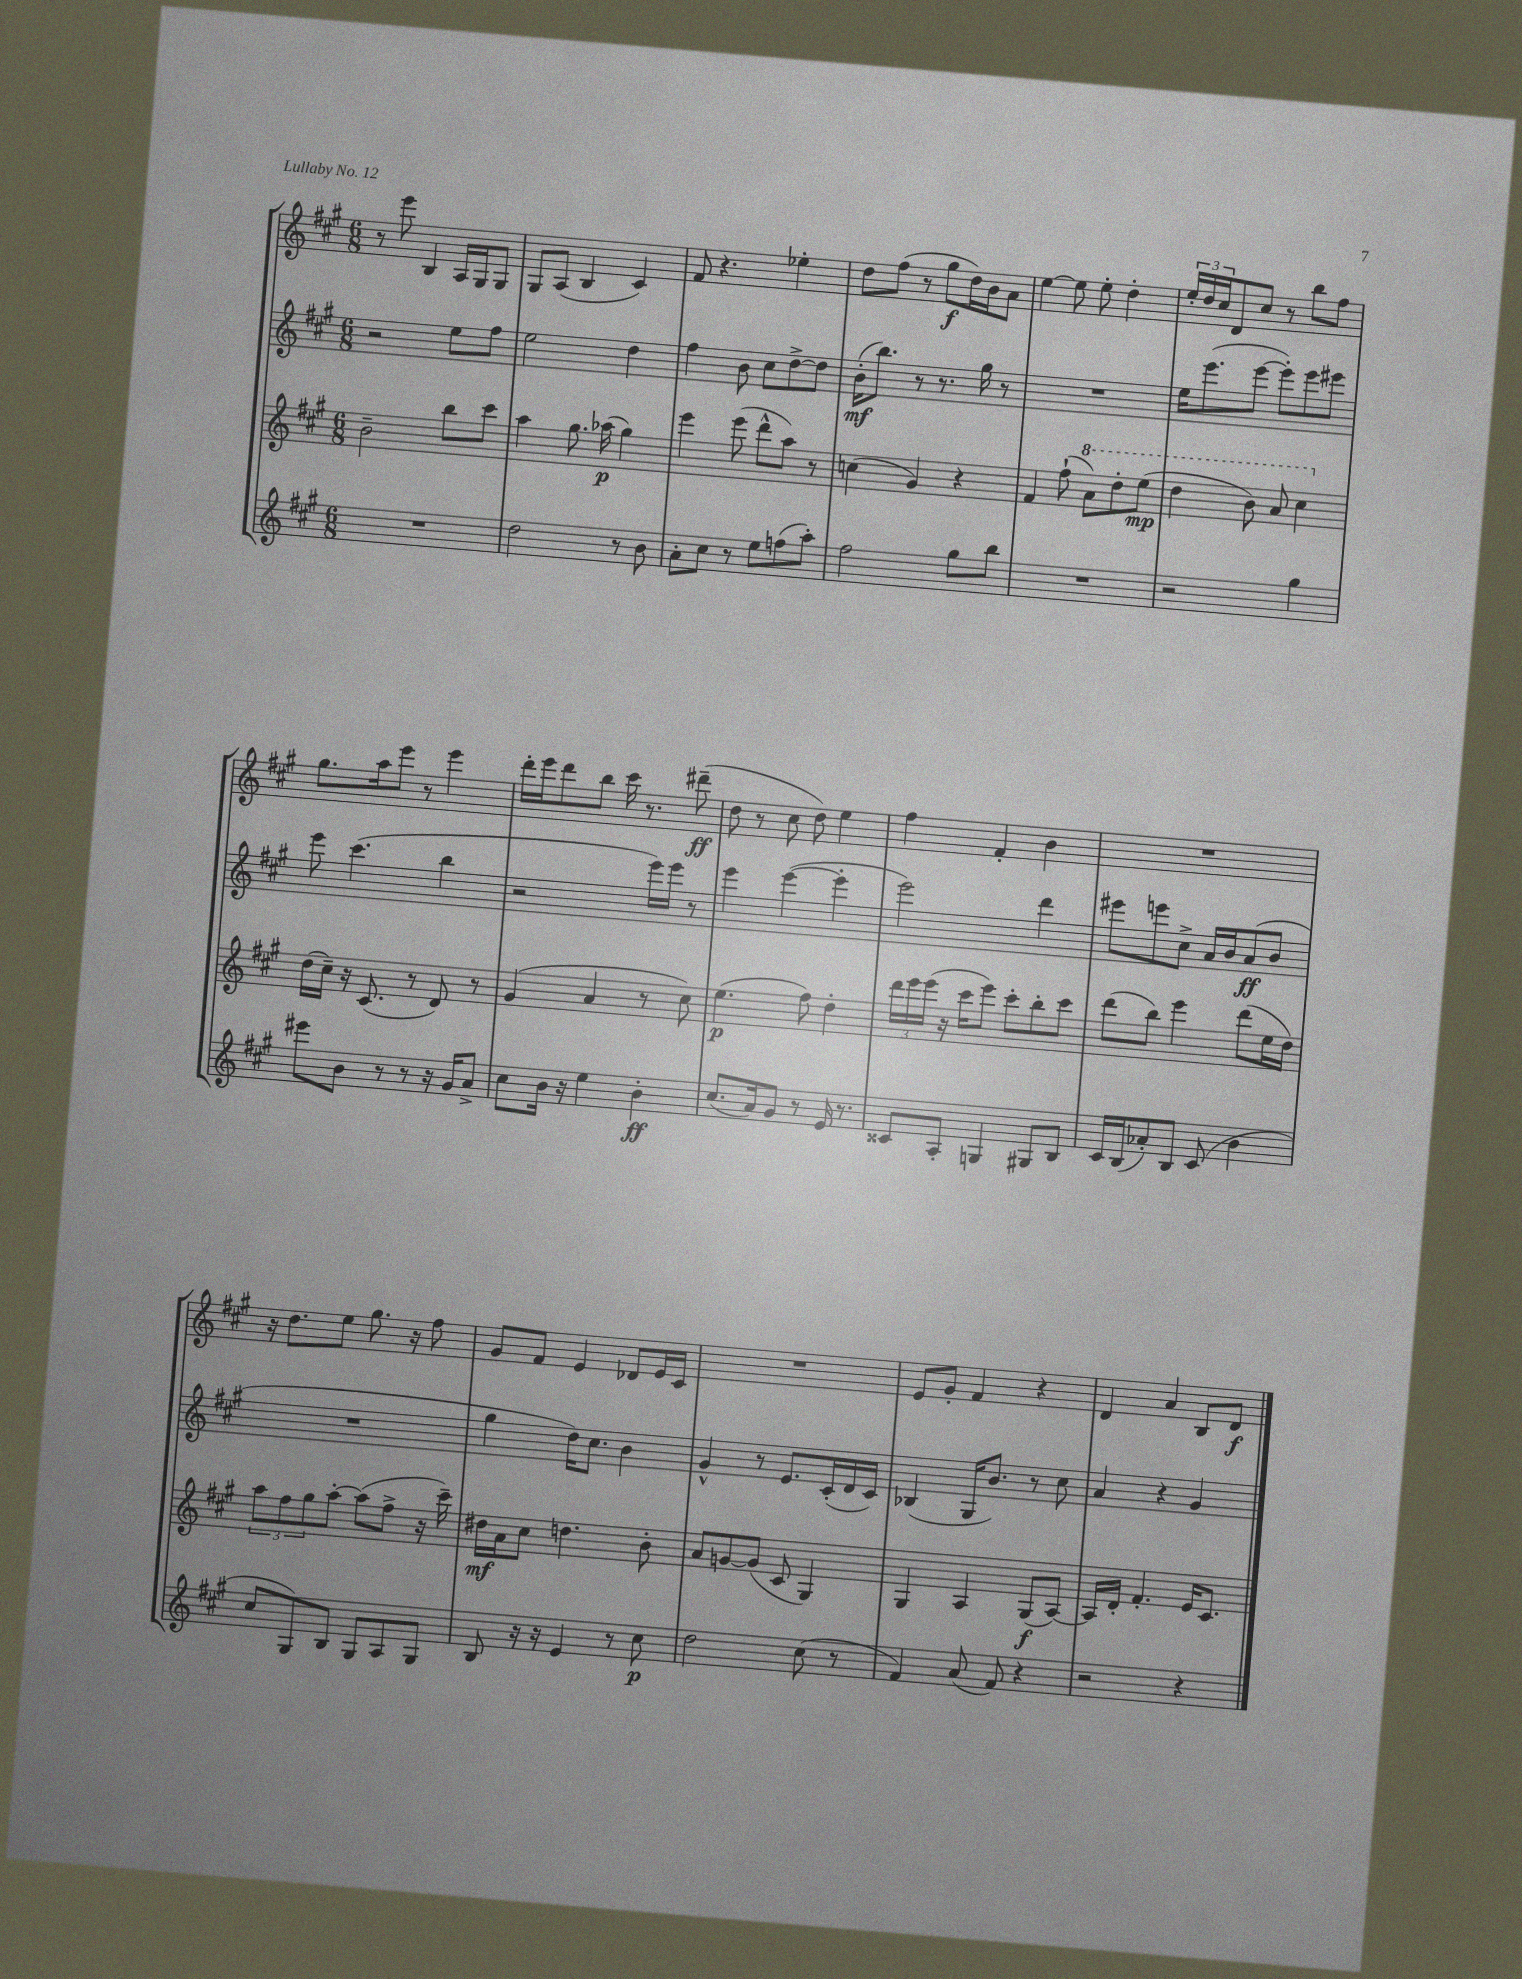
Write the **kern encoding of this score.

**kern	**dynam	**kern	**dynam	**kern	**dynam	**kern	**dynam
*part4	*part4	*part3	*part3	*part2	*part2	*part1	*part1
*staff4	*staff4	*staff3	*staff3	*staff2	*staff2	*staff1	*staff1
*clefG2	*	*clefG2	*	*clefG2	*	*clefG2	*
*k[f#c#g#]	*	*k[f#c#g#]	*	*k[f#c#g#]	*	*k[f#c#g#]	*
*M6/8	*	*M6/8	*	*M6/8	*	*M6/8	*
=10	=10	=10	=10	=10	=10	=10	=10
2.r	.	2b~\	.	2r	.	8r	.
.	.	.	.	.	.	8eee\	.
.	.	.	.	.	.	4B/	.
.	.	8bb\L	.	8ee\L	.	16A/LL	.
.	.	.	.	.	.	16G#/J	.
.	.	8ccc#\J	.	8ff#\J	.	8G#/J	.
=11	=11	=11	=11	=11	=11	=11	=11
2dd\	.	4aa\	.	2ee\	.	8G#/L	.
.	.	.	.	.	.	(8A/J	.
.	.	8.gg#\	.	.	.	4B/	.
.	.	(16aa-X\	p	.	.	.	.
8r	.	4gg#\)	.	4dd\	.	4c#/)	.
8b\	.	.	.	.	.	.	.
=12	=12	=12	=12	=12	=12	=12	=12
8a'\L	.	4eee\	.	4ff#\	.	8f#/	.
8cc#\J	.	.	.	.	.	4.r	.
8r	.	(8eee\	.	8b\	.	.	.
8ee\L	.	8ddd^^\L	.	8cc#\L	.	.	.
(8ffn\	.	8aa\J)	.	[8dd^\	.	4ee-X'\	.
8aa'\J)	.	8r	.	8dd\J]	.	.	.
=13	=13	=13	=13	=13	=13	=13	=13
2ff#\	.	(4ccn\	.	(16b'\KL	mf	8dd\L	.
.	.	.	.	8.bb\J)	.	.	.
.	.	.	.	.	.	(8ff#\J	.
.	.	4g#/)	.	8r	.	8r	.
.	.	.	.	8.r	.	8gg#\L	f
8gg#\L	.	4r	.	.	.	16dd\L)	.
.	.	.	.	16gg#\	.	16b\J	.
8bb\J	.	.	.	8r	.	8a\J	.
=14	=14	=14	=14	=14	=14	=14	=14
2.r	.	4f#/	.	2.r	.	[4ee\	.
.	.	(8ff#`\	.	.	.	8ee\]	.
*	*	*8va	*	*	*	*	*
.	.	8aa\L)	.	.	.	8ee'\	.
.	.	8ddd'\	.	.	.	4dd'\	.
.	.	(8eee\J	mp	.	.	.	.
=15	=15	=15	=15	=15	=15	=15	=15
2r	.	4ddd\	.	16ee\KL	.	24ee'/LL	.
.	.	.	.	.	.	24dd/	.
.	.	.	.	(8.eee\	.	.	.
.	.	.	.	.	.	24cc#/J	.
.	.	.	.	.	.	8d/	.
.	.	8bb\)	.	[8eee\J	.	8cc#/J	.
.	.	8aa/	.	8eee'\L])	.	8r	.
4gg#\	.	4ccc#\	.	8eee\	.	8bb\L	.
.	.	.	.	8eee#X\J	.	8ff#\J	.
!!LO:LB:g=z
=16	=16	=16	=16	=16	=16	=16	=16
*	*	*X8va	*	*	*	*	*
8eee#X\L	.	(16dd\LL	.	8eee\	.	8.gg#\L	.
.	.	16cc#~\JJ)	.	.	.	.	.
8b\J	.	16r	.	(4.ccc#\	.	.	.
.	.	(8.c#/	.	.	.	16aa\k	.
8r	.	.	.	.	.	8eee\J	.
8r	.	8r	.	.	.	8r	.
16r	.	8d/)	.	4bb\	.	4eee\	.
16g#/KL	.	.	.	.	.	.	.
8a^/J	.	8r	.	.	.	.	.
=17	=17	=17	=17	=17	=17	=17	=17
8cc#\L	.	(4g#/	.	2r	.	16ddd'\LL	.
.	.	.	.	.	.	16eee\J	.
16b\Jk	.	.	.	.	.	8ddd\	.
16r	.	.	.	.	.	.	.
4ee\	.	4a/	.	.	.	8bb\J	.
.	.	.	.	.	.	16ccc#\	.
.	.	.	.	.	.	8.r	.
4b'\	ff	8r	.	16eee\LL)	.	.	.
.	.	.	.	16eee\JJ	.	.	.
.	.	8cc#\)	.	8r	.	(8ddd#X~\	ff
=18	=18	=18	=18	=18	=18	=18	=18
(8.cc#/L	.	(4.ee\	p	4eee\	.	8dd\	.
.	.	.	.	.	.	8r	.
16a/k)	.	.	.	.	.	.	.
8g#/J	.	.	.	([4eee\	.	8cc#\	.
8r	.	8ff#\)	.	.	.	8dd\)	.
16e/	.	4dd'\	.	4eee'\]	.	4ee\	.
8.r	.	.	.	.	.	.	.
=19	=19	=19	=19	=19	=19	=19	=19
8c##X/L	.	24ddd\LL	.	2eee\)	.	4ff#\	.
.	.	24eee\	.	.	.	.	.
.	.	(24eee\JJ	.	.	.	.	.
8A'/J	.	16r	.	.	.	.	.
.	.	16ccc#\KL	.	.	.	.	.
4Gn/	.	8eee\J)	.	.	.	4f#'/	.
.	.	8ccc#'\L	.	.	.	.	.
8G#X/L	.	8bb'\	.	4ddd\	.	4b\	.
8B/J	.	8ccc#\J	.	.	.	.	.
=20	=20	=20	=20	=20	=20	=20	=20
16c#/LL	.	(8ddd\L	.	8eee#X\L	.	2.r	.
(16B/J	.	.	.	.	.	.	.
8a-X'/)	.	8bb\J)	.	8eeen\	.	.	.
8B/J	.	4eee\	.	8cc#^\J	.	.	.
(8c#/	.	.	.	16a/LL	.	.	.
.	.	.	.	16b/J	.	.	.
4b\	.	(8ddd\L	.	(8a/	ff	.	.
.	.	16ee\L	.	8b/J	.	.	.
.	.	16dd\JJ)	.	.	.	.	.
!!LO:LB:g=z
=21	=21	=21	=21	=21	=21	=21	=21
8cc#/L	.	12aa\L	.	2.r	.	16r	.
.	.	.	.	.	.	8.dd\L	.
.	.	12ff#\	.	.	.	.	.
8G#/)	.	.	.	.	.	.	.
.	.	12gg#\	.	.	.	.	.
8B/J	.	[8aa'\J	.	.	.	8ee\J	.
8G#/L	.	(8aa\L]	.	.	.	8.gg#\	.
8A/	.	8ff#^\J	.	.	.	.	.
.	.	.	.	.	.	16r	.
8G#/J	.	16r	.	.	.	8ff#\	.
.	.	16ccc#~\)	.	.	.	.	.
=22	=22	=22	=22	=22	=22	=22	=22
8B/	.	16dd#X\LL	mf	4gg#\	.	8g#/L	.
.	.	16a\J	.	.	.	.	.
16r	.	8cc#\J	.	.	.	8f#/J	.
16r	.	.	.	.	.	.	.
4e/	.	4.ddn\	.	16dd\KL)	.	4e/	.
.	.	.	.	8.cc#\J	.	.	.
8r	.	.	.	4b\	.	8d-X/L	.
8cc#\	p	8b'\	.	.	.	16e/L	.
.	.	.	.	.	.	16c#/JJ	.
=23	=23	=23	=23	=23	=23	=23	=23
2dd\	.	8a/L	.	4g#^^/	.	2.r	.
.	.	[8gn/	.	.	.	.	.
.	.	(8g/J]	.	8r	.	.	.
.	.	8c#/	.	8.e/L	.	.	.
(8cc#\	.	4G#/)	.	.	.	.	.
.	.	.	.	(16c#'/L	.	.	.
8r	.	.	.	16d/	.	.	.
.	.	.	.	16c#/JJ)	.	.	.
=24	=24	=24	=24	=24	=24	=24	=24
4f#/)	.	4G#/	.	(4B-X/	.	8e/L	.
.	.	.	.	.	.	8g#'/J	.
(8a/	.	4A/	.	16G#/KL	.	4f#/	.
.	.	.	.	8.b/J)	.	.	.
8f#/)	.	.	.	.	.	.	.
4r	.	(8G#/L	f	8r	.	4r	.
.	.	[8A/J)	.	8cc#\	.	.	.
=25	=25	=25	=25	=25	=25	=25	=25
2r	.	16A/LL]	.	4a/	.	4d/	.
.	.	16d'/JJ	.	.	.	.	.
.	.	4.f#'/	.	.	.	.	.
.	.	.	.	4r	.	4a/	.
4r	.	16e/KL	.	4g#/	.	8B/L	.
.	.	8.c#/J	.	.	.	.	.
.	.	.	.	.	.	8d/J	f
==	==	==	==	==	==	==	==
*-	*-	*-	*-	*-	*-	*-	*-
